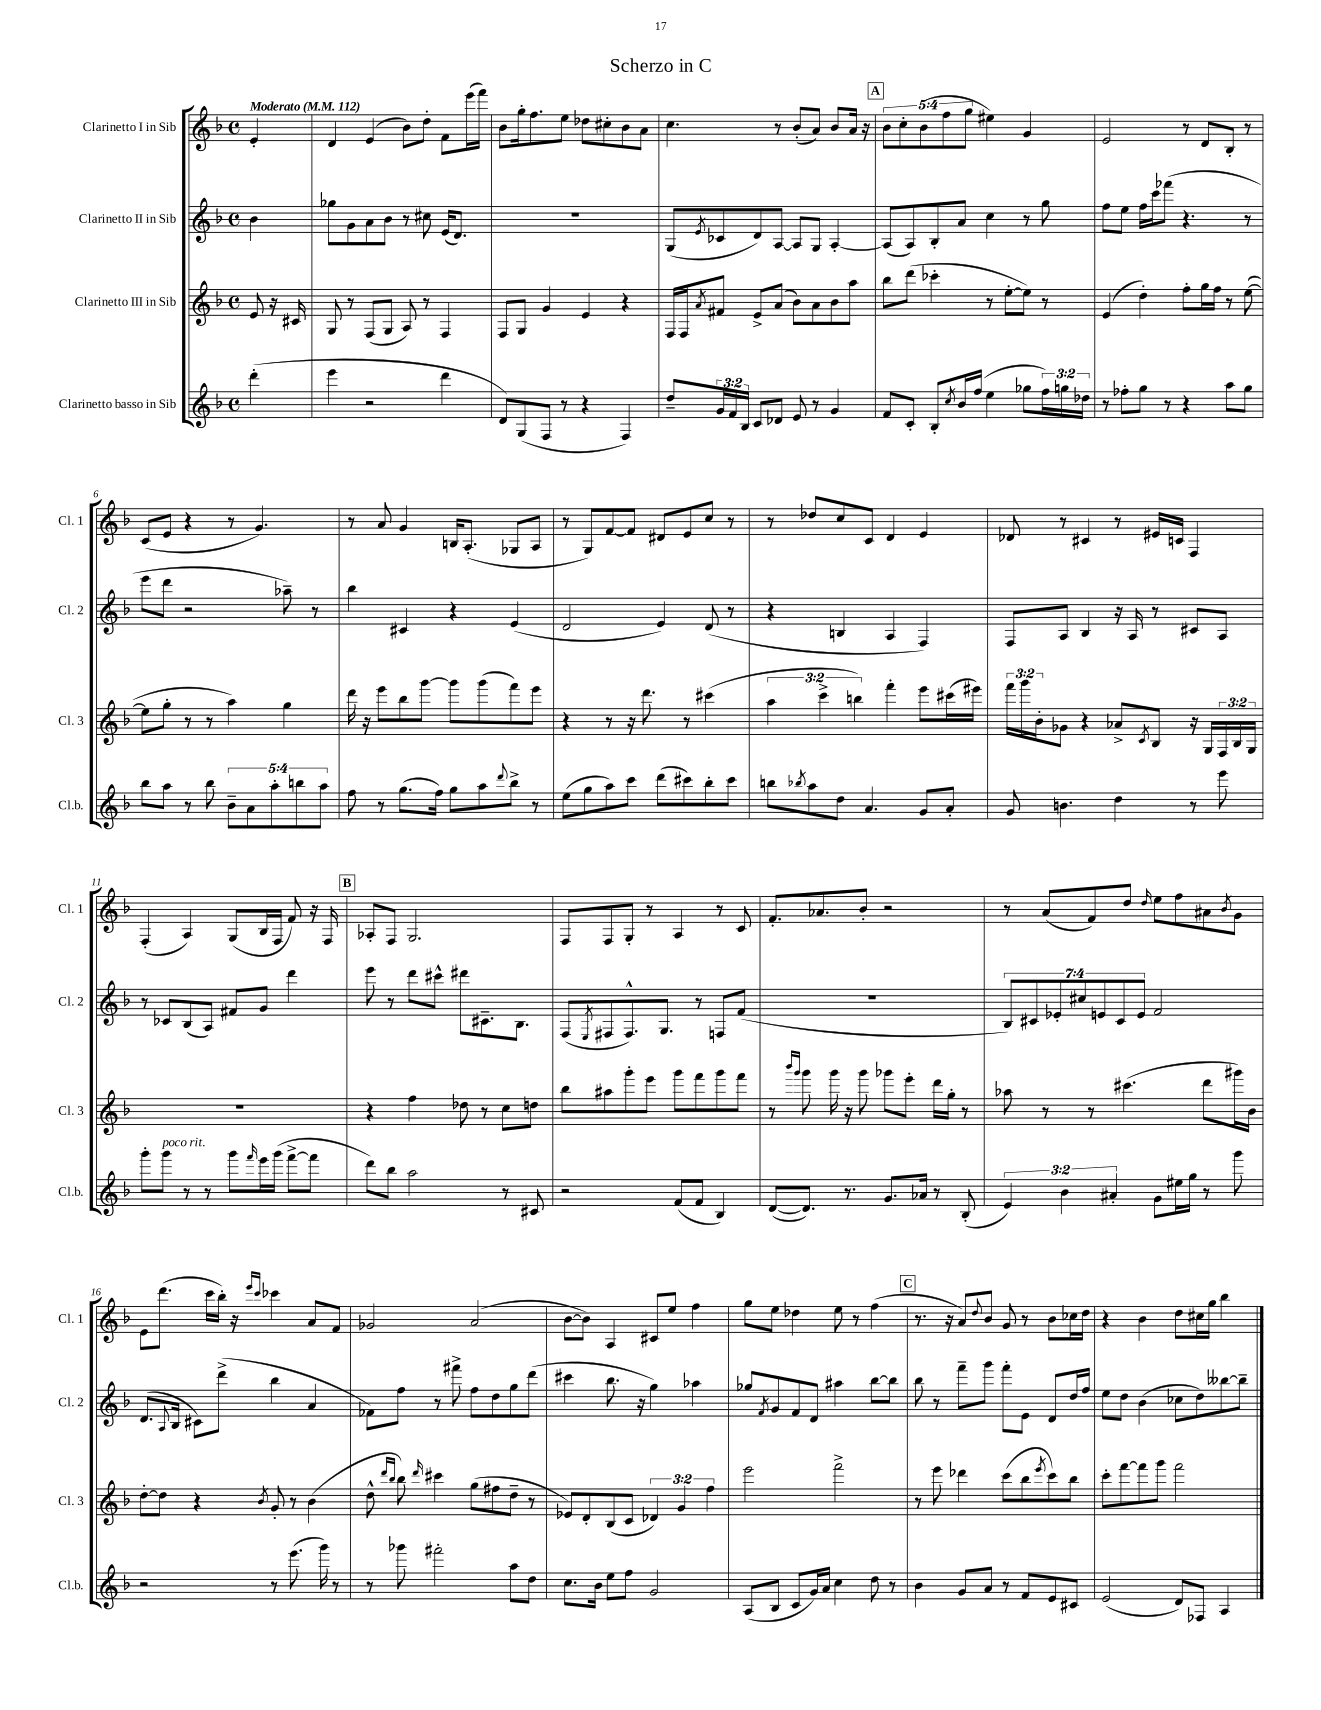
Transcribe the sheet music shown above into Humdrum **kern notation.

**kern	**kern	**kern	**kern
*staff4	*staff3	*staff2	*staff1
*clefG2	*clefG2	*clefG2	*clefG2
*k[b-]	*k[b-]	*k[b-]	*k[b-]
*M4/4	*M4/4	*M4/4	*M4/4
*met(c)	*met(c)	*met(c)	*met(c)
*MM112	*MM112	*MM112	*MM112
(4ddd'	8e	4b-	4e'
.	16r	.	.
.	16c#	.	.
=	=	=	=
4eee	8G	8gg-	4d
.	8r	8g	.
2r	(8F	8a	(4e
.	8G	8b-	.
.	8A)	8r	8b-)
.	8r	8cc#	8dd'
4ddd	4F	(16e	8f
.	.	8.d)	.
.	.	.	(16eee
.	.	.	16fff)
=	=	=	=
8d)	8F	1r	8b-
(8G	8G	.	16gg'
.	.	.	8.ff
8F	4g	.	.
8r	.	.	8ee
4r	4e	.	8dd-
.	.	.	8cc#'
4F)	4r	.	8b-
.	.	.	8a
=	=	=	=
8dd~	16F	(8G	4.cc
.	16F	.	.
.	8qa	8qe	.
24g	8f#	8c-	.
24f	.	.	.
24B-	.	.	.
8c	8e^	8d)	.
8d-	(8a	[8A	8r
8e	8b-)	8A]	(8b-'
8r	8a	8G	8a)
4g	8b-	[4A'	8b-
.	8aa	.	16a
.	.	.	16r
=	=	=	=
8f	8bb-	(8A]	10b-
.	.	.	10cc'
8c'	(8ddd	8A)	.
.	.	.	(10b-
8B-'	4ccc-'	8B-'	.
.	.	.	10ff
8qcc	.	.	.
16b-	.	8a	.
.	.	.	10gg
(16ff	.	.	.
4ee	8r	4cc	4ee#)
.	[8ee'	.	.
8gg-	8ee])	8r	4g
24ff)	8r	8gg	.
24gg	.	.	.
24dd-	.	.	.
=	=	=	=
8r	(4e	8ff	2e
8ff-'	.	8ee	.
8gg	4dd')	16ff	.
.	.	16ccc	.
8r	.	(8fff-	.
4r	8ff'	4.r	8r
.	16gg	.	8d
.	16ff	.	.
8aa	8r	.	8B-'
8gg	([8ee	8r	8r
=	=	=	=
8bb-	8ee]	8eee	(8c
8aa	8gg'	8ddd	8e
8r	8r	2r	4r
8bb-	8r	.	.
10b-~	4aa)	.	8r
10a	.	.	.
.	.	.	4.g)
10aa'	.	.	.
.	4gg	8aa-~)	.
10bb	.	.	.
.	.	8r	.
10aa	.	.	.
=	=	=	=
8ff	16ddd	4bb-	8r
.	16r	.	.
8r	8eee	.	8a
(8.gg	8bb-	4c#	4g
.	[8ggg	.	.
16ff)	.	.	.
8gg	8ggg]	4r	16B
.	.	.	(8.A'
8aa	(8ggg	.	.
8qqddd	.	.	.
8bb-^	8fff)	(4e	8G-
8r	8eee	.	8A
=	=	=	=
(8ee	4r	2d	8r
8gg	.	.	8G)
8aa)	8r	.	[8f
8ccc	16r	.	8f]
.	8.ddd	.	.
(8ddd	.	4e)	8d#
8ccc#)	8r	.	8e
8bb-'	(4ccc#	(8d	8cc
8ccc#	.	8r	8r
=	=	=	=
8bb	6aa	4r	8r
8qbb-	.	.	.
8aa	.	.	8dd-
.	6ccc^	.	.
8dd	.	4B	8cc
.	6bb)	.	.
4.a	.	.	8c
.	4fff'	4A	4d
8g	8eee	4F)	4e
8a'	(16ccc#	.	.
.	16eee#)	.	.
=	=	=	=
8g	24fff	8F	8d-
.	24ggg	.	.
.	24b-'	.	.
4.b	8g-	8A	8r
.	4r	4B-	4c#
4dd	8a-^	16r	8r
.	.	16A	.
.	8qc	.	.
.	8B-	8r	16e#
.	.	.	16c
8r	16r	8c#	4F
.	16G	.	.
8eee	24F	8A	.
.	24B-	.	.
.	24G	.	.
=	=	=	=
8ggg'	1r	8r	(4F'
8ggg	.	8c-	.
8r	.	(8B-	4A)
8r	.	8A)	.
8ggg	.	8f#	(8G
16qqfff	.	.	.
16eee	.	8g	16B-
(16ggg	.	.	16F
[8fff^	.	4ddd	8f)
8fff]	.	.	16r
.	.	.	16F
=	=	=	=
8ddd)	4r	8eee	8A-'
8bb-	.	8r	8F
2aa	4ff	8ddd	2.G
.	.	8ccc#^^	.
.	8dd-	8ddd#	.
.	8r	8.c#~	.
8r	8cc	.	.
.	.	8.B-	.
8c#	8dd	.	.
=	=	=	=
2r	8bb-	(8F	8F
.	.	8qE	.
.	8aa#	8F#	8F
.	8ggg'	8.F#^^)	8G'
.	8eee	.	8r
.	.	8.G	.
(8f	8ggg	.	4A
8f	8fff	8r	.
4B-)	8ggg	8F	8r
.	8fff	(8f	8c
=	=	=	=
([8d	8r	1r	8.f'
.	16qqbbb-	.	.
.	16qqggg	.	.
8.d])	8ggg	.	.
.	.	.	8.a-
.	16ggg	.	.
8.r	16r	.	.
.	8ggg	.	8b-'
8.g	8ggg-	.	2r
.	8eee'	.	.
16a-	.	.	.
8r	16ddd	.	.
.	16gg'	.	.
(8B-'	8r	.	.
=	=	=	=
6e)	8aa-	14B-)	8r
.	.	14c#	.
.	8r	.	(8a
.	.	14e-'	.
6b-	.	.	.
.	.	14cc#	.
.	8r	.	8f)
.	.	14e	.
6a#'	.	.	.
.	.	14c#	.
.	(4.ccc#	.	8dd
.	.	14e	.
.	.	.	16qqdd
8g	.	2f	8ee
16ee#	.	.	8ff
16gg	.	.	.
8r	8ddd	.	8a#
.	.	.	8qb-
8ggg	16ggg#)	.	8g
.	16b-	.	.
=	=	=	=
2r	[8dd'	(8.d	8e
.	8dd]	.	(8.ddd
.	.	8qqA	.
.	.	16B-	.
.	4r	8c#)	.
.	.	.	16ccc
.	.	(8ddd^	16bb-')
.	.	.	16r
.	.	.	16qqeee
.	8qb-	.	16qqccc
8r	8g'	4bb-	4ccc-
(8.eee	8r	.	.
.	(4b-	4a	8a
16ggg)	.	.	.
8r	.	.	8f
=	=	=	=
8r	8dd^^	8f-)	2g-
.	16qqddd	.	.
.	16qqbb-	.	.
8ggg-	8bb-)	8ff	.
.	16qqddd	.	.
2fff#'	4ccc#	8r	.
.	.	8fff#^	.
.	(8gg	8ff	(2a
.	8ff#	8dd	.
8aa	8dd~	8gg	.
8dd	8r	(8ddd	.
=	=	=	=
8.cc	8e-)	4ccc#	[8b-
.	8d'	.	8b-])
16b-	.	.	.
8ee	(8B-	8.bb-	4A
8ff	8c	.	.
.	.	16r	.
2g	6d-)	4gg)	8c#
.	.	.	8ee
.	6g	.	.
.	.	4aa-	4ff
.	6ff	.	.
=	=	=	=
(8A	2eee	8gg-	8gg
.	.	8qf	.
8B-	.	8g	8ee
8c	.	8f	4dd-
16g)	.	8d	.
16a	.	.	.
4cc	2fff^	4aa#	8ee
.	.	.	8r
8dd	.	[8bb-	(4ff
8r	.	8bb-]	.
=	=	=	=
4b-	8r	8bb-	8.r
.	8eee	8r	.
.	.	.	16r
8g	4ddd-	8fff~	8a)
.	.	.	8qqdd
8a	.	8ggg	8b-
8r	(8ccc	8fff'	8g
8f	8bb-	8e	8r
.	8qeee	.	.
8e	8ccc)	8d	8b-
8c#	8bb-	16dd	16cc-
.	.	16ff	16dd
=	=	=	=
(2e	8ccc'	8ee	4r
.	[8fff	8dd	.
.	8fff]	(4b-	4b-
.	8ggg	.	.
8d)	2fff	8cc-	8dd
8F-	.	8dd)	16cc#
.	.	.	16gg
4A	.	[8bb--	4bb-
.	.	8bb--~]	.
==	==	==	==
*-	*-	*-	*-
